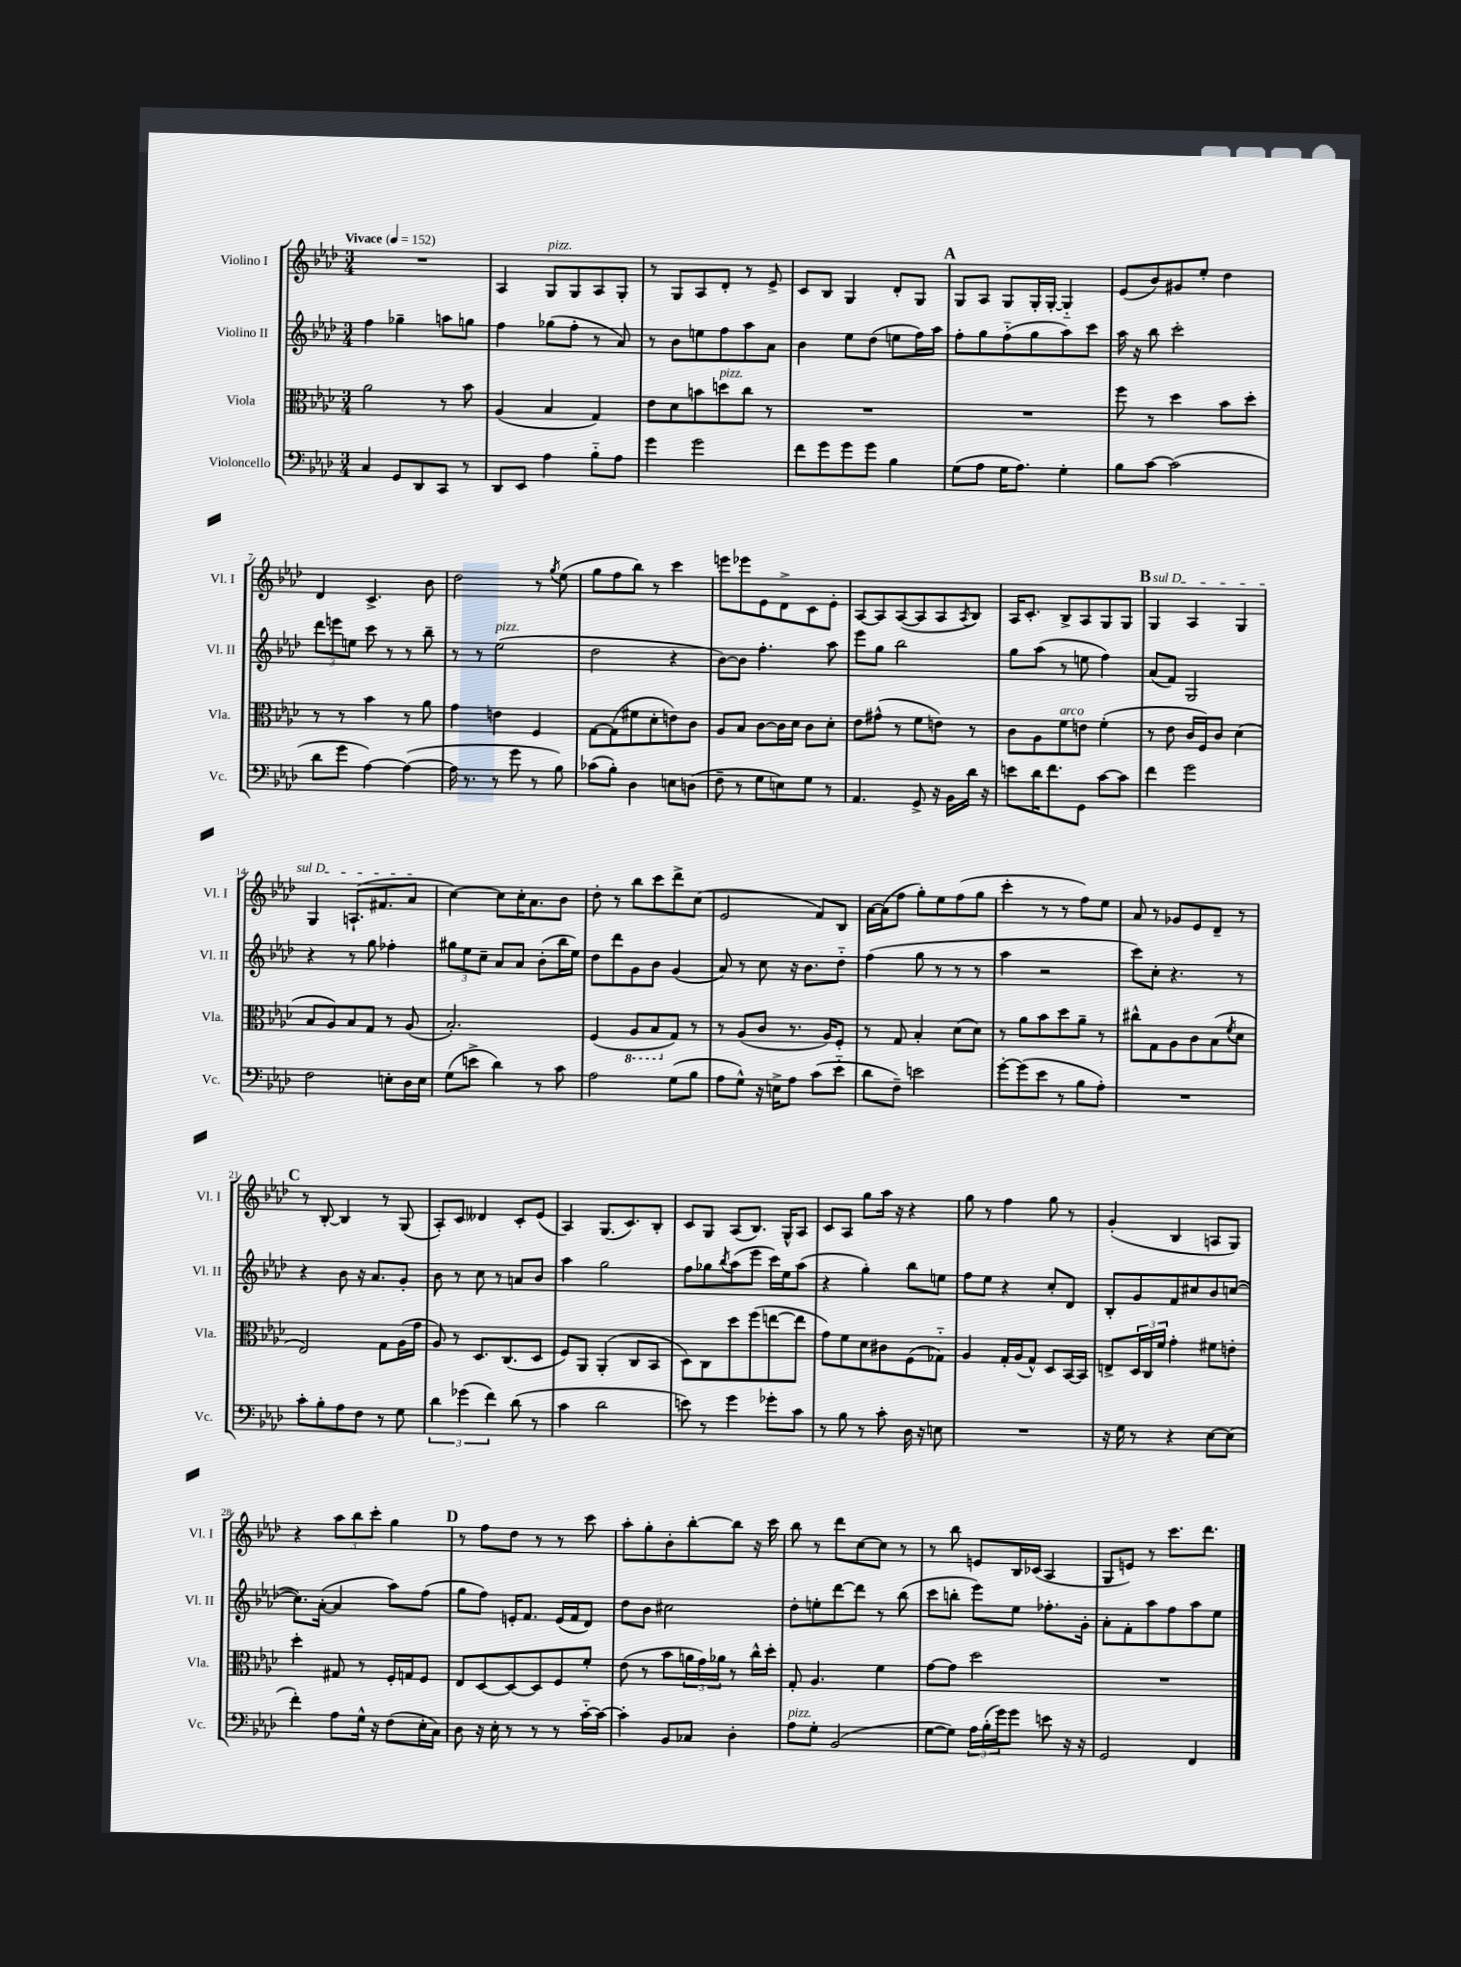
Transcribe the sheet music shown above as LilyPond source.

<<
\new StaffGroup <<
\new Staff = "s0" \with { instrumentName = "Violino I" shortInstrumentName = "Vl. I" } {
    \clef treble \key aes \major \numericTimeSignature \time 3/4 \tempo "Vivace" 4 = 152
    R2. |
    aes4 g8^\markup { \italic "pizz." } g8 aes8 g8-. |
    r8 g8 aes8 des'8-. r8 ees'8-> |
    c'8 bes8 g4 des'8-. g8 |
    \mark \markup { \bold "A" } g8 aes8 g8 g16-. g16~-. g4-_ |
    ees'8( bes'8) gis'8 ees''8-. des''4 |
    des'4 c'4.-> bes'8 |
    des''2 r8 \acciaccatura { g''8 } ees''8( |
    g''8 f''8 bes''8) r8 c'''4 |
    e'''8 ees'''8 ees'8 des'8-> c'8 ees'8-. |
    aes8~ aes8 aes8~( aes8 aes8 \acciaccatura { aes8 } bes8) |
    aes16 c'8.-. bes8-> aes8 g8 g8 |
    \mark \markup { \bold "B" } \once \override TextSpanner.bound-details.left.text = \markup { \italic "sul D" } g4\startTextSpan aes4 g4 |
    g4 a8.-!( fis'8. aes'8\stopTextSpan |
    c''4~) c''8 c''16-. aes'8. bes'8 |
    des''8-. r8 bes''8 c'''8 des'''8-> c''8( |
    ees'2 f'8) bes8 |
    aes'16~ aes'16( f''8 g''8-.) ees''8 f''8( g''8 |
    c'''4-. r8 r8 f''8) ees''8 |
    aes'8 r8 ges'8 ees'8 des'8-- r8 |
    \mark \markup { \bold "C" } r8 bes8~-. bes4 r8 g8( |
    aes8-.) c'8 deses'4 c'8-. ees'8( |
    aes4) g8.( c'8.) bes8-. |
    c'8 g8 aes8( bes8.) g16-^ aes8 |
    c'8 aes8 g''8 aes''16 r16 r4 |
    g''8 r8 f''4 g''8 r8 |
    g'4-.( bes4 a8 g8) |
    r4 \tuplet 3/2 { aes''8 bes''8 c'''8-. } g''4 |
    \mark \markup { \bold "D" } r8 f''8 des''8 r8 r8 c'''8 |
    aes''8-. g''8-. bes'8-. bes''8~-. bes''8 r16 c'''16 |
    bes''8 r8 des'''8 c''8~ c''8 r8 |
    r8 bes''8 e'8 bes16 ces'16( aes4 |
    g8 e'8) r8 c'''8. des'''8. \bar "|." |
}
\new Staff = "s1" \with { instrumentName = "Violino II" shortInstrumentName = "Vl. II" } {
    \clef treble \key aes \major \numericTimeSignature \time 3/4
    f''4 ges''4-- a''8 g''8 |
    f''4 ges''8( f''8-. r8 aes'8) |
    r8 bes'8 e''8 f''8 aes''8 aes'8 |
    bes'4 ees''8 des''8( e''8 f''16) aes''16 |
    \mark \markup { \bold "A" } f''8-. g''8 f''8-_( g''8 aes''8) c'''8 |
    aes''16 r16 bes''8 c'''2-. |
    \tuplet 3/2 { des'''8 e'''8 e''8 } c'''8 r8 r8 bes''8-- |
    r8 r8 ees''2^\markup { \italic "pizz." }( |
    des''2 r4 |
    bes'8~) bes'8 f''4.-. aes''8 |
    ees'''8 g''8 bes''2 |
    g''8 aes''8( r8 e''8 f''4) |
    \mark \markup { \bold "B" } aes'8( f'8) g2 |
    r4 r8 g''8 fes''4-. |
    \tuplet 3/2 { gis''8 ees''8 c''8-- } aes'8 aes'8 bes'8-.( bes''16 ees''16) |
    des''8 des'''8 g'8 bes'8 g'4( |
    aes'8) r8 c''8 r16 bes'8. des''8-_ |
    f''4( g''8 r8 r8 r8 |
    aes''4 r2 |
    c'''8) c''8-. r4. r8 |
    \mark \markup { \bold "C" } r4 bes'8 r16 aes'8. g'8-. |
    bes'8 r8 c''8 r8 a'8 bes'8 |
    aes''4 g''2 |
    f''8 ges''8 \acciaccatura { bes''8 } aes''8( ees'''8 c'''16) ees''16 aes''8( |
    r4 g''4-.) bes''8 e''8 |
    f''8 ees''8 r4 c''8-. des'8 |
    bes8-. g'8 f'8 cis''8 bes'8 c''8~( |
    c''8.) aes'16~-.( aes'4 aes''8) f''8( |
    \mark \markup { \bold "D" } g''8 f''8) e'16-. f'8. e'16( f'16 des'8) |
    des''8 bes'8 cis''2 |
    des''8-. e''8-. des'''8~ des'''8 r8 bes''8( |
    c'''8 b''8-. ees'''8) ees''8 fes''8.-. g'16-. |
    aes'8-. f'8-. aes''8 f''8 aes''8 ees''8 \bar "|." |
}
\new Staff = "s2" \with { instrumentName = "Viola" shortInstrumentName = "Vla." } {
    \clef alto \key aes \major \numericTimeSignature \time 3/4
    aes'2 r8 bes'8 |
    aes4( bes4 g4) |
    ees'8 des'8 b'8 d''8^\markup { \italic "pizz." } c''8 r8 |
    R2. |
    \mark \markup { \bold "A" } R2. |
    f''8 r8 des''4 bes'8 des''8-. |
    r8 r8 bes'4 r8 aes'8 |
    g'4 e'4 f4 |
    g8~ g8( fis'8 des'8-. e'8) c'8 |
    aes8 bes8 c'8~ c'16 des'16 c'8 des'8-. |
    ees'8 gis'8-^( r8 f'8 e'8) r8 |
    c'8 aes8 f'8^\markup { \italic "arco" } e'8 f'4-.( |
    \mark \markup { \bold "B" } r8 ees'8 c'16 f16) c'8 des'4( |
    bes8 aes8) bes8 g8 r8 aes8( |
    bes2.-.) |
    f4( \ottava #-1 aes,8 bes,8 \ottava #0 g8) r8 |
    r8 aes8( c'8 r8. aes16) f8-. |
    r8 g8 bes4-. des'8( des'8) |
    r8 aes'8 bes'8 des''8 aes'8-- r8 |
    cis''8-^ g8 aes8 c'8 bes8( \acciaccatura { f'8 } des'8 |
    \mark \markup { \bold "C" } ees2) g8 aes16( g'16 |
    aes8) r8 des8. c8.( des8 |
    f8) aes,8 aes,4-.( c8 bes,8 |
    des8) c8 des''8 f''8( e''8~ e''8 |
    g'8) f'8 des'8 cis'8 f8( ges8-_) |
    aes4 g16-. aes16( g8-^) des8 bes,16~ bes,16 |
    e8-> \tuplet 3/2 { des16 c16 f'16 } g'4-. fis'8 e'8-. |
    des''4-. gis8 r8 f16-. g16 f8 |
    \mark \markup { \bold "D" } ees8 des8~ des8~ des8 f8 f'8-. |
    ees'8( r8 bes'8 \tuplet 3/2 { a'16 g'16) aes'16 } r8 c''16-^ des''16-. |
    g8-. aes4. f'4 |
    g'8~ g'8 des''2 |
    R2. \bar "|." |
}
\new Staff = "s3" \with { instrumentName = "Violoncello" shortInstrumentName = "Vc." } {
    \clef bass \key aes \major \numericTimeSignature \time 3/4
    c4 g,8 des,8 c,8 r8 |
    des,8 ees,8 aes4 bes8-_ aes8 |
    g'4 g'2 |
    f'8 g'8 g'8 g'8 bes4 |
    \mark \markup { \bold "A" } g8( aes8 g16 aes8.) g4-. |
    bes8 c'8~ c'2( |
    des'8 g'8 aes4~) aes4~( |
    aes16 r8. r8 g'8 r8 bes8) |
    ces'8( bes8-.) des4 e8 d8( |
    f8-- r8 g8 e8) g8 r8 |
    aes,4. g,8-> r16 bes,16 des'16 r16 |
    e'8 des'16 f'8. g,8 c'8~ c'8 |
    \mark \markup { \bold "B" } f'4 g'2 |
    f2 e8-. des16 e16 |
    g8( e'8-> des'4) r8 c'8 |
    aes2 g8( bes8 |
    aes8 g8-^) r16 e16-> aes8 c'8( ees'8-_ |
    des'8 f8--) e'2 |
    g'8~-. g'8( ees'8 r8 bes8 aes8-.) |
    R2. |
    \mark \markup { \bold "C" } c'8-. bes8-. aes8 f8 r8 g8 |
    \tuplet 3/2 { des'4 ges'4( f'4) } des'8( r8 |
    c'4 des'2 |
    e'8) r8 g'4 ges'8-. c'8 |
    r8 bes8 r8 c'8-. des16 r16 e8 |
    R2. |
    r16 g16 r8 r4 ees8~ ees8( |
    f'4-.) aes8 g16-^ r16 f8( ees16-. c16) |
    \mark \markup { \bold "D" } des8 r16 ees16-. r8 r8 r8 c'16~-_ c'16~ |
    c'4-. bes,8 ces8 des4-. |
    aes8^\markup { \italic "pizz." } g8-. bes,2( |
    g8~ g8) \tuplet 3/2 { aes16 bes16-.( g'16) } g'8 e'8 r16 r16 |
    g,2 f,4 \bar "|." |
}
>>
>>
